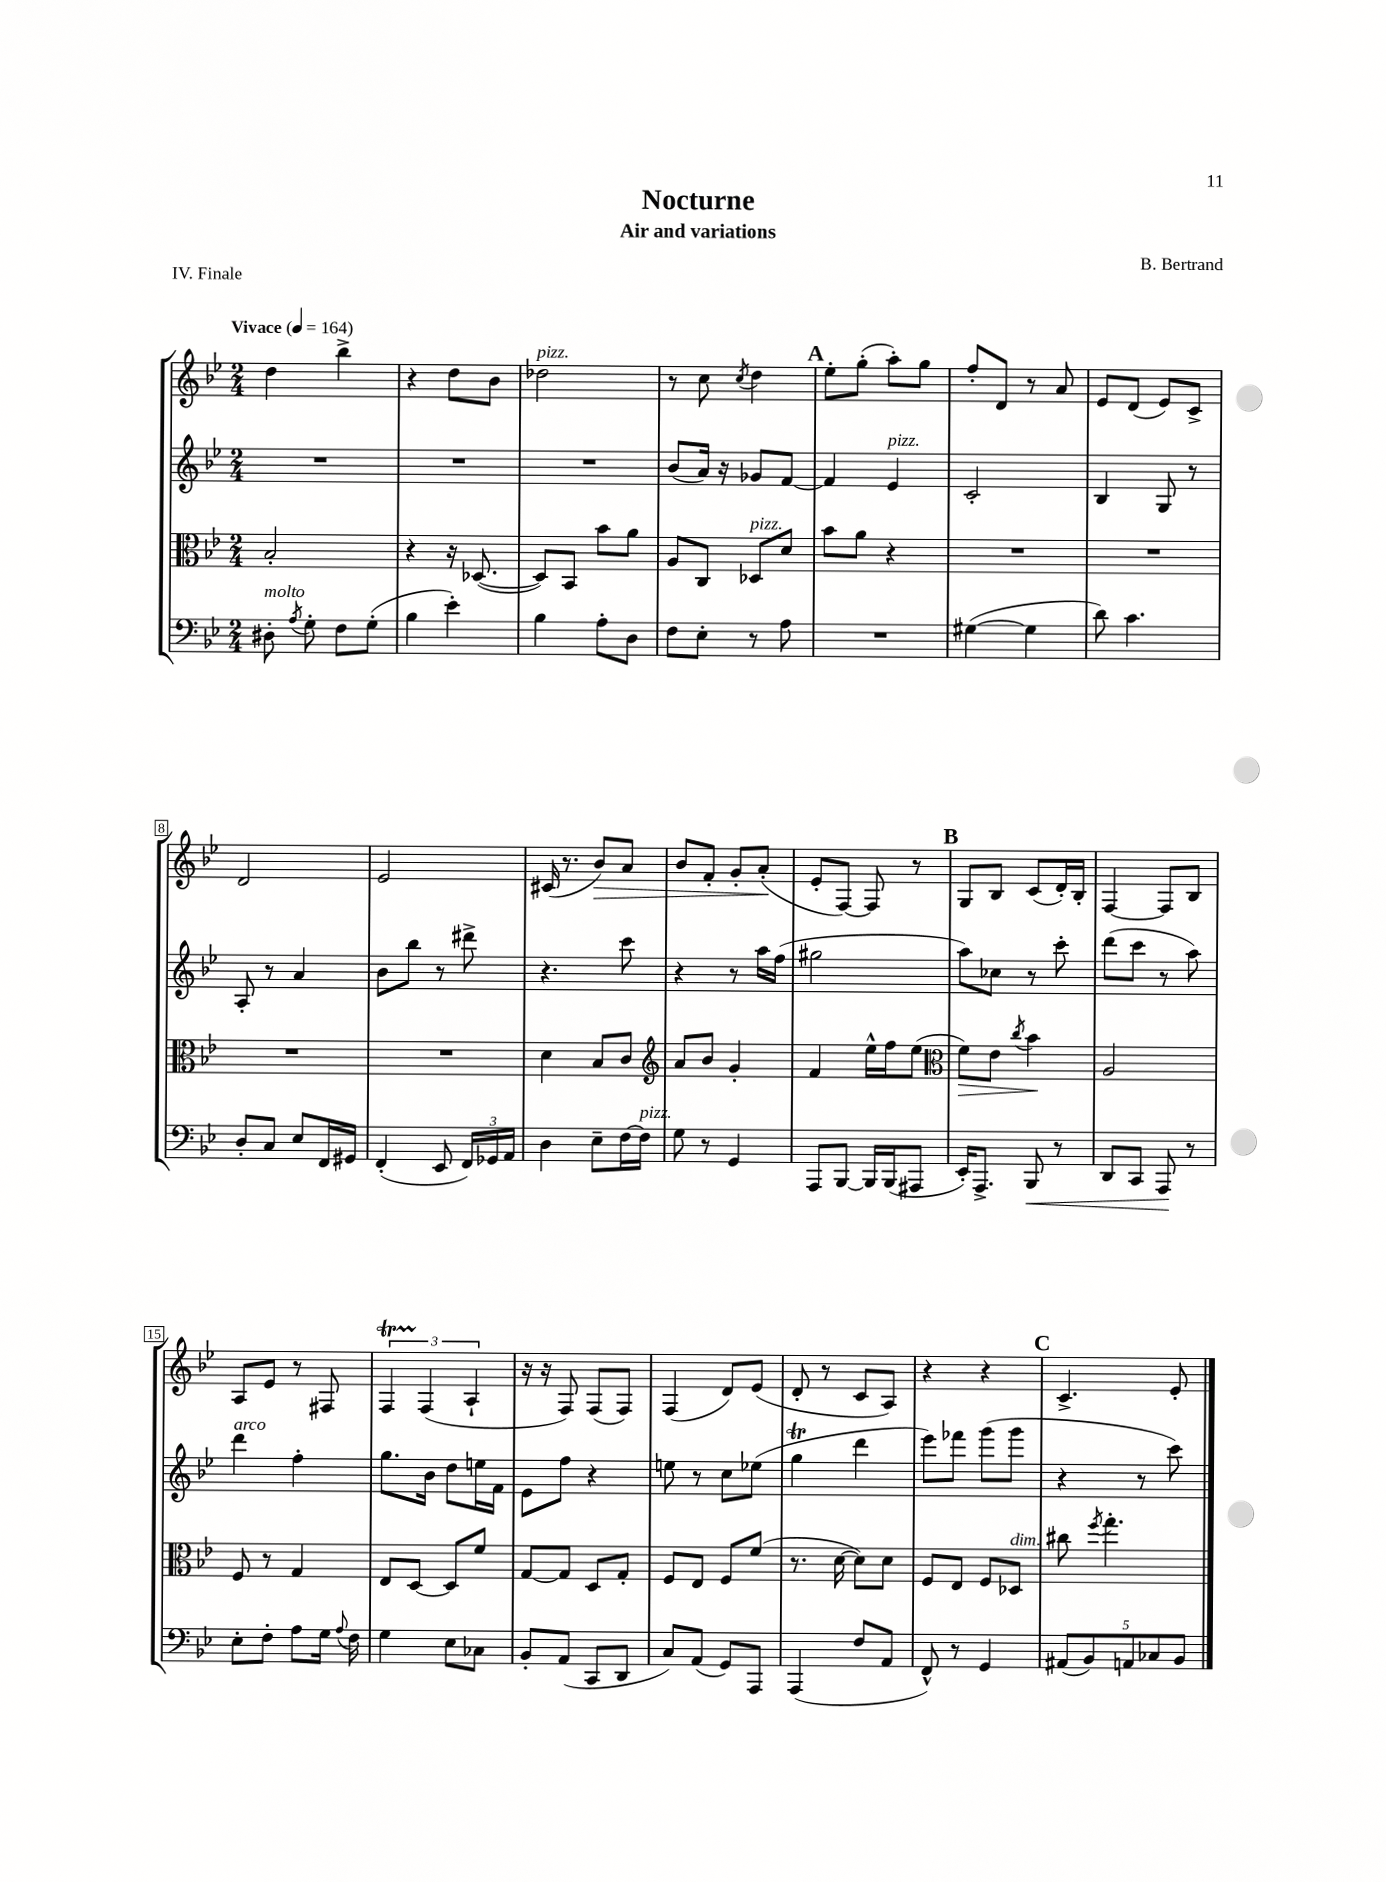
\header { title = "Nocturne" composer = "B. Bertrand" subtitle = "Air and variations" piece = "IV. Finale" }
<<
\new StaffGroup <<
\new Staff = "s0" {
    \clef treble \key bes \major \numericTimeSignature \time 2/4 \tempo "Vivace" 4 = 164
    \autoBeamOff d''4 bes''4-> |
    r4 d''8[ bes'8] |
    des''2^\markup { \italic "pizz." } |
    r8 c''8 \acciaccatura { c''8 } d''4 |
    \mark \markup { \bold "A" } ees''8[-. g''8]-.( a''8[-.) g''8] |
    f''8[-. d'8] r8 a'8 |
    ees'8[ d'8]( ees'8[) c'8]-> |
    d'2 |
    ees'2 |
    cis'16( r8. bes'8[\>) a'8] |
    bes'8[ f'8]-. g'8[-. a'8]-.\!( |
    ees'8[-. f8]~) f8 r8 |
    \mark \markup { \bold "B" } g8[ bes8] c'8[( d'16-.) bes16]-. |
    f4~ f8[ bes8] |
    a8[ ees'8] r8 fis8 |
    \tuplet 3/2 { f4\startTrillSpan f4\stopTrillSpan( a4-! } |
    r16 r16 f8) f8[( f8]) |
    f4( d'8[) ees'8]( |
    d'8-. r8 c'8[ a8]) |
    r4 r4 |
    \mark \markup { \bold "C" } c'4.-> ees'8-. \bar "|." |
}
\new Staff = "s1" {
    \clef treble \key bes \major \numericTimeSignature \time 2/4
    \autoBeamOff R2 |
    R2 |
    R2 |
    bes'8[( a'16]) r16 ges'8[ f'8]~ |
    \mark \markup { \bold "A" } f'4 ees'4^\markup { \italic "pizz." } |
    c'2-. |
    bes4 g8 r8 |
    a8-. r8 a'4 |
    bes'8[ bes''8] r8 dis'''8-> |
    r4. c'''8 |
    r4 r8 a''16[ f''16]( |
    gis''2 |
    \mark \markup { \bold "B" } a''8[) ces''8] r8 c'''8-. |
    d'''8[( c'''8] r8 a''8) |
    d'''4^\markup { \italic "arco" } f''4-. |
    g''8.[ bes'16] d''8[ e''16 f'16] |
    ees'8[ f''8] r4 |
    e''8 r8 c''8[ ees''8]( |
    g''4\trill d'''4 |
    ees'''8[) fes'''8] g'''8[( g'''8] |
    \mark \markup { \bold "C" } r4 r8 c'''8) \bar "|." |
}
\new Staff = "s2" {
    \clef alto \key bes \major \numericTimeSignature \time 2/4
    \autoBeamOff bes2-. |
    r4 r16 des8.~( |
    des8[) bes,8] bes'8[ a'8] |
    a8[ c8] des8[^\markup { \italic "pizz." } d'8] |
    \mark \markup { \bold "A" } bes'8[ a'8] r4 |
    R2 |
    R2 |
    R2 |
    R2 |
    d'4 bes8[ c'8] |
    \clef treble a'8[ bes'8] g'4-. |
    f'4 ees''16[-^ f''16 ees''8]( |
    \mark \markup { \bold "B" } \clef alto f'8[\>) ees'8] \acciaccatura { c''8 } bes'4\! |
    a2 |
    f8 r8 g4 |
    ees8[ d8]~ d8[ f'8] |
    g8[~ g8] d8[ g8]-. |
    f8[ ees8] f8[ f'8]( |
    r8. d'16~ d'8[) d'8] |
    f8[ ees8] f8[ des8]^\markup { \italic "dim." } |
    \mark \markup { \bold "C" } cis''8 \acciaccatura { f''8 } g''4.-. \bar "|." |
}
\new Staff = "s3" {
    \clef bass \key bes \major \numericTimeSignature \time 2/4
    \autoBeamOff dis8-.^\markup { \italic "molto" } \acciaccatura { a8 } g8-. f8[ g8]-.( |
    bes4 ees'4-.) |
    bes4 a8[-. d8] |
    f8[ ees8]-. r8 a8 |
    \mark \markup { \bold "A" } R2 |
    gis4~( gis4 |
    d'8) c'4. |
    d8[-. c8] ees8[ f,16 gis,16] |
    f,4-.( ees,8 \tuplet 3/2 { f,16[) ges,16 a,16] } |
    d4 ees8[-- f16~ f16]^\markup { \italic "pizz." } |
    g8 r8 g,4 |
    a,,8[ bes,,8]~ bes,,16[ bes,,16( ais,,8] |
    \mark \markup { \bold "B" } ees,16[-.) a,,8.]-> bes,,8\< r8 |
    d,8[ c,8] a,,8\! r8 |
    ees8[-. f8]-. a8[ g16] \appoggiatura { a8 } f16 |
    g4 ees8[ ces8] |
    bes,8[-. a,8]( c,8[ d,8] |
    c8[) a,8]( g,8[) a,,8] |
    a,,4( f8[ a,8] |
    f,8-^) r8 g,4 |
    \mark \markup { \bold "C" } \tuplet 5/4 { ais,8[( bes,8) a,8 ces8 bes,8] } \bar "|." |
}
>>
>>
\layout { \context { \Score \override BarNumber.stencil = #(make-stencil-boxer 0.1 0.3 ly:text-interface::print) } }
